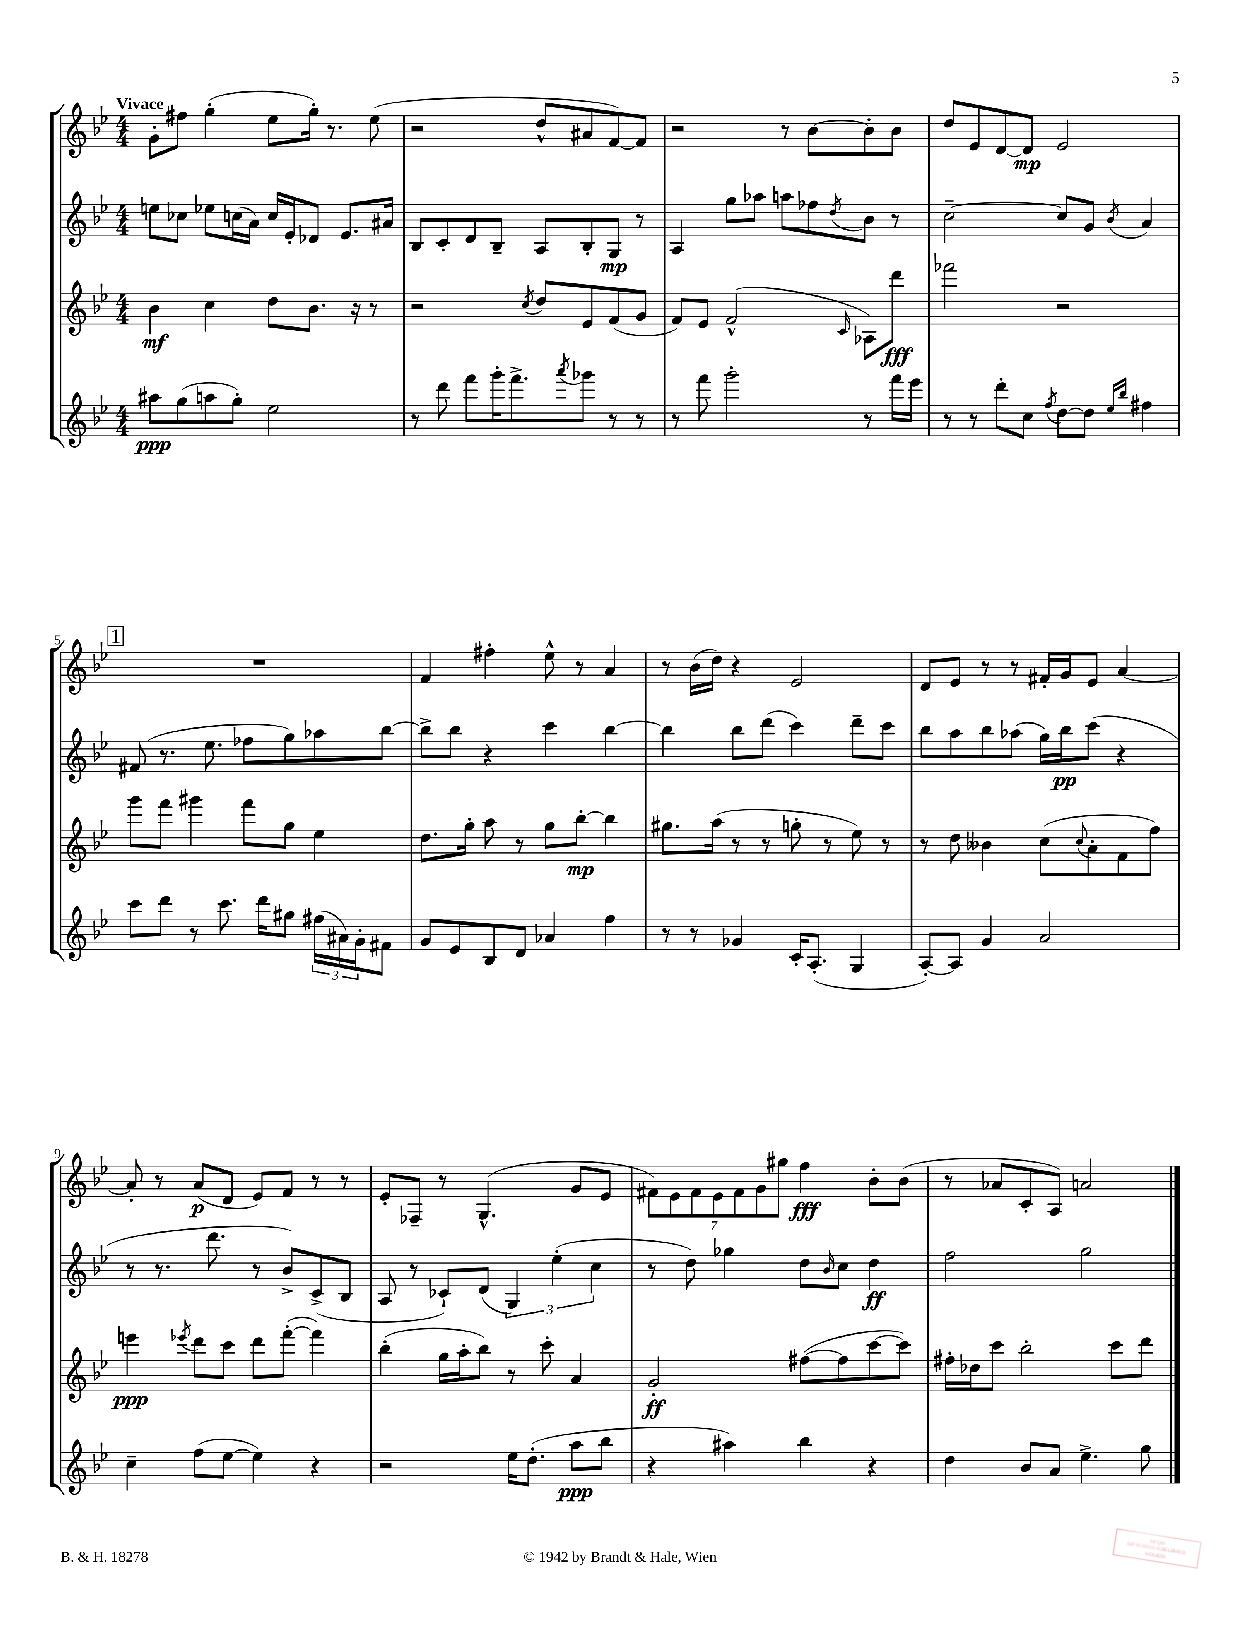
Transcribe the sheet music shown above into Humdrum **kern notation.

**kern	**kern	**kern	**kern
*staff4	*staff3	*staff2	*staff1
*clefG2	*clefG2	*clefG2	*clefG2
*k[b-e-]	*k[b-e-]	*k[b-e-]	*k[b-e-]
*M4/4	*M4/4	*M4/4	*M4/4
8aa#	4b-	8ee	8g'
(8gg	.	8cc-	8ff#
8aa	4cc	8ee-	(4gg'
8gg')	.	(16cc	.
.	.	16a)	.
2ee-	8dd	16cc	8ee-
.	.	16e-'	.
.	8.b-	8d-	16gg')
.	.	.	8.r
.	.	8.e-	.
.	16r	.	.
.	8r	.	(8ee-
.	.	16a#	.
=	=	=	=
8r	2r	8B-	2r
8ddd	.	8c'	.
8fff	.	8d	.
16ggg'	.	8B-~	.
8.fff^	.	.	.
.	8qcc	.	.
.	8dd	8A	8dd^^
8qaaa	.	.	.
8ggg-	8e-	8B-'	8a#
8r	(8f	8G	[8f)
8r	8g	8r	8f]
=	=	=	=
8r	8f)	4A	2r
8fff	8e-	.	.
2ggg'	(2f^^	8gg	.
.	.	8aa-	.
.	.	8aa	8r
.	.	8ff-	[8b-
.	16qqc	8qdd	.
8r	8A-)	8b-	8b-']
16fff	8ddd	8r	8b-
16eee-	.	.	.
=	=	=	=
8r	2fff-	[2cc~	8dd
8r	.	.	8e-
8ddd'	.	.	[8d
8cc	.	.	8d]
8qff	.	.	.
[8dd	2r	8cc]	2e-
8dd]	.	8g	.
16qqee-	.	.	.
16qqbb-	.	8qb-	.
4ff#	.	4a	.
=	=	=	=
8ccc	8ggg	(8f#	1r
8ddd	8fff	8.r	.
8r	4ggg#	.	.
.	.	8.ee-	.
8.ccc	.	.	.
.	8fff	8ff-	.
16ddd	.	.	.
8gg#	8gg	8gg)	.
(24ff#	4ee-	8aa-	.
24a#)	.	.	.
24g'	.	.	.
8f#	.	[8bb-	.
=	=	=	=
8g	8.dd	8bb-^]	4f
8e-	.	8bb-	.
.	16gg'	.	.
8B-	8aa	4r	4ff#'
8d	8r	.	.
4a-	8gg	4ccc	8ee-^^
.	[8bb-'	.	8r
4ff	4bb-]	[4bb-	4a
=	=	=	=
8r	8.gg#	4bb-]	8r
8r	.	.	(16b-
.	(16aa	.	16dd)
4g-	8r	8bb-	4r
.	8r	(8ddd	.
16c'	8gg'	4ccc)	2e-
(8.A'	.	.	.
.	8r	.	.
4G	8ee-)	8ddd~	.
.	8r	8ccc	.
=	=	=	=
[8A')	8r	8bb-	8d
8A]	8dd	8aa	8e-
4g	4b--	8bb-	8r
.	.	(8aa-	8r
2a	(8cc	16gg)	16f#'
.	.	16bb-	16g
.	8qqcc	.	.
.	8a'	(8ccc	8e-
.	8f	4r	[4a
.	8ff)	.	.
=	=	=	=
4cc~	4eee	8r	8a']
.	.	8.r	8r
.	8qeee-	.	.
(8ff	8ddd	.	(8a
.	.	8.ddd	.
[8ee-	8ccc	.	8d
4ee-])	8ddd	8r	8e-)
.	([8fff'	8b-^)	8f
4r	4fff])	(8c^	8r
.	.	8B-	8r
=	=	=	=
2r	(4bb-'	8A	8e-'
.	.	8r	8F-~
.	16gg	8c-`)	8r
.	16aa'	.	.
.	8bb-)	(8d	(4.G^^
16ee-	8r	6G)	.
(8.dd'	.	.	.
.	8ccc'	.	.
.	.	(6ee-'	.
8aa	4a	.	8g
.	.	6cc	.
8bb-	.	.	8e-
=	=	=	=
4r	2g'	8r	14f#)
.	.	.	14e-
.	.	8dd)	.
.	.	.	14f#
.	.	.	14e-
4aa#)	.	4gg-	.
.	.	.	14f#
.	.	.	14g
.	.	.	14gg#
4bb-	([8ff#	8dd	4ff
.	.	16qqb-	.
.	8ff#]	8cc	.
4r	[8ccc	4dd	8b-'
.	8ccc])	.	(8b-
=	=	=	=
4dd	16ff#'	2ff	8r
.	16dd-	.	.
.	8ccc	.	8a-
8b-	2bb-'	.	8c'
8a	.	.	8A)
4.ee-^	.	2gg	2a
.	8ccc	.	.
8gg	8ddd	.	.
==	==	==	==
*-	*-	*-	*-
